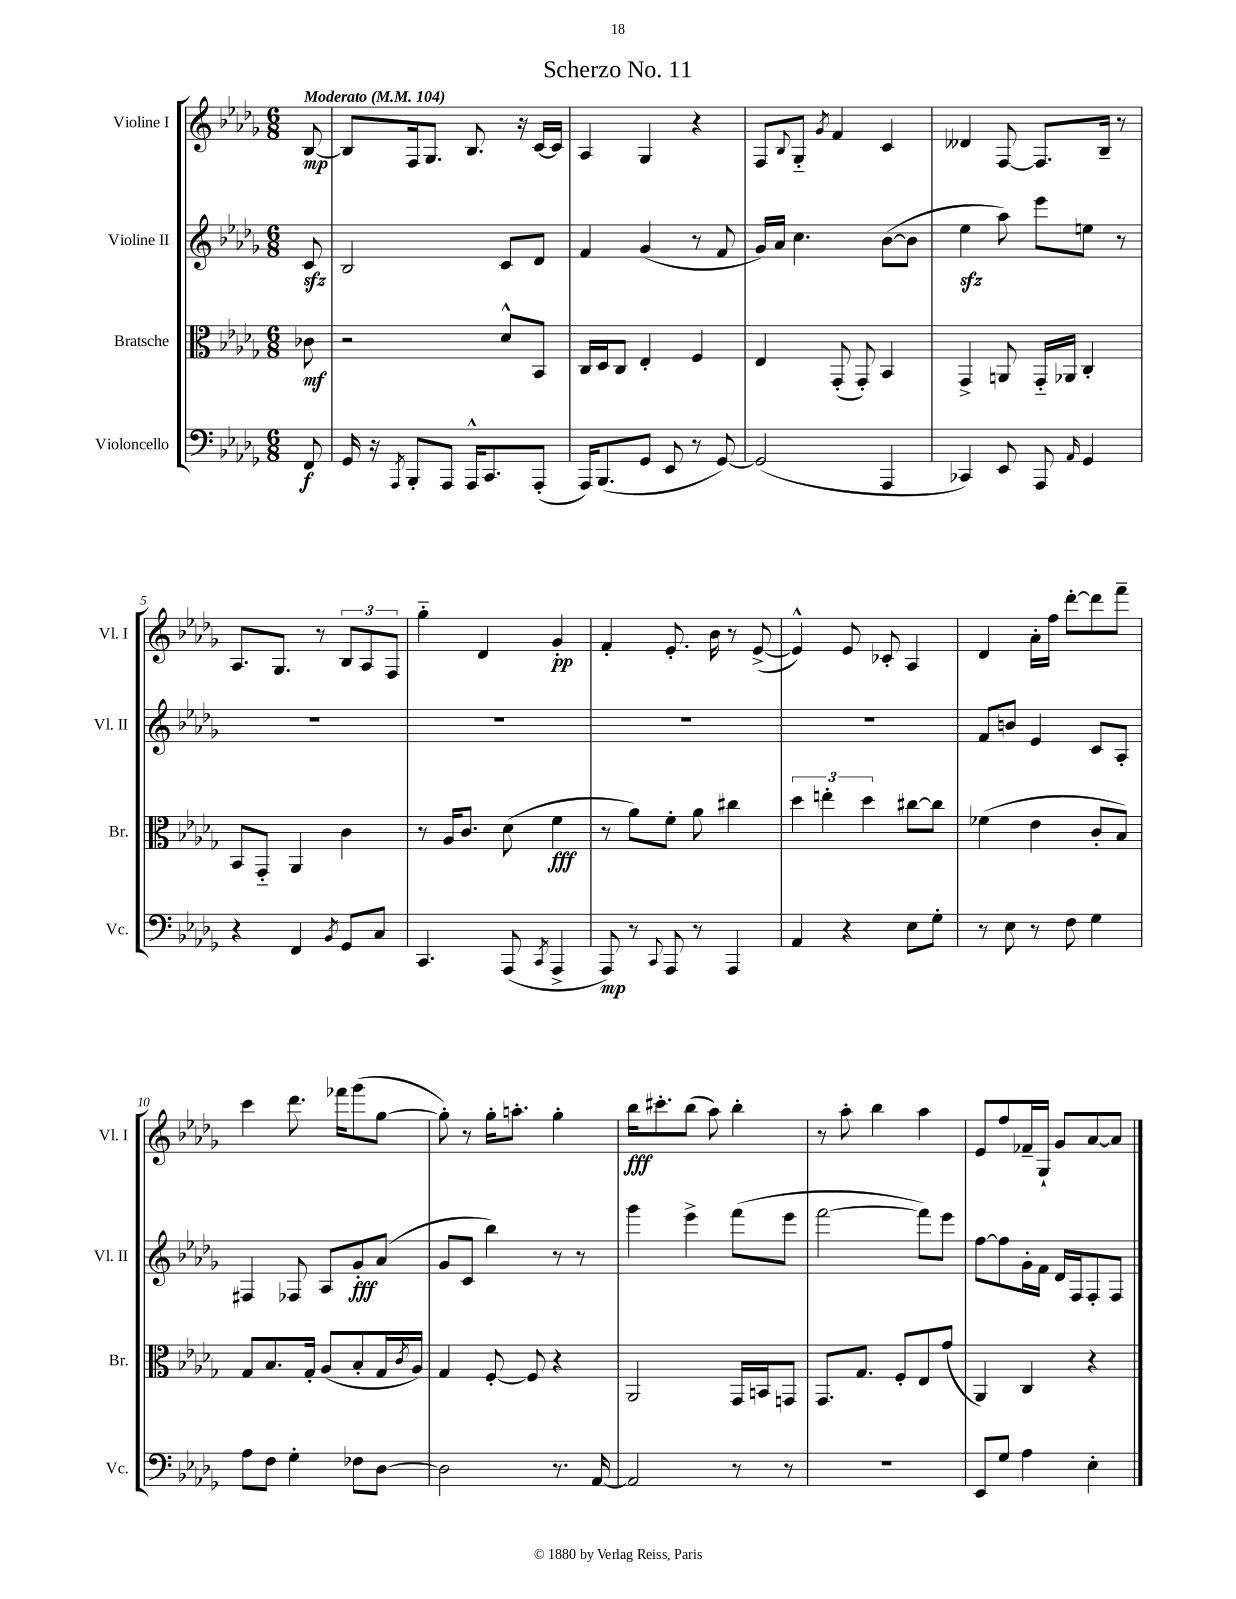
\header { title = "Scherzo No. 11" }
<<
\new StaffGroup <<
\new Staff = "s0" \with { instrumentName = "Violine I" shortInstrumentName = "Vl. I" } {
    \clef treble \key des \major \numericTimeSignature \time 6/8 \partial 8 \tempo "Moderato" 4 = 104
    bes8~\mp |
    bes8 f16 ges8. bes8. r16 c'16~ c'16 |
    aes4 ges4 r4 |
    f8 \appoggiatura { bes8 } ges8-_ \acciaccatura { ges'8 } f'4 c'4 |
    deses'4 f8~ f8. bes16-- r8 |
    aes8. ges8. r8 \tuplet 3/2 { bes8 aes8 f8 } |
    ges''4-_ des'4 ges'4-.\pp |
    f'4-. ees'8.-. bes'16 r8 ees'8~->( |
    ees'4-^) ees'8 ces'8-. aes4 |
    des'4 aes'16-. f''16 des'''8~-. des'''8 f'''8-- |
    c'''4 des'''8. fes'''16 ges'''8( ges''8~ |
    ges''8-.) r8 ges''16-. a''8.-. ges''4-. |
    bes''16\fff cis'''8.-. bes''8( aes''8) bes''4-. |
    r8 aes''8-. bes''4 aes''4 |
    ees'8 f''8 fes'16-- ges16-! ges'8 aes'8~ aes'8 \bar "|." |
}
\new Staff = "s1" \with { instrumentName = "Violine II" shortInstrumentName = "Vl. II" } {
    \clef treble \key des \major \numericTimeSignature \time 6/8 \partial 8
    c'8\sfz |
    bes2 c'8 des'8 |
    f'4 ges'4( r8 f'8 |
    ges'16) aes'16 c''4. bes'8~( bes'8 |
    ees''4\sfz aes''8) ees'''8 e''8 r8 |
    R2. |
    R2. |
    R2. |
    R2. |
    f'8 b'8 ees'4 c'8 aes8-. |
    fis4 fes8 aes8 ges'8-.\fff aes'8( |
    ges'8 c'8 bes''4) r8 r8 |
    ges'''4 ees'''4-> f'''8( ees'''8 |
    f'''2~ f'''8) ees'''8 |
    f''8~ f''8 ges'16-. f'16 des'16 f16 f8-. f8 \bar "|." |
}
\new Staff = "s2" \with { instrumentName = "Bratsche" shortInstrumentName = "Br." } {
    \clef alto \key des \major \numericTimeSignature \time 6/8 \partial 8
    ces'8\mf |
    r2 des'8-^ bes,8 |
    c16 des16 c8 ees4-. f4 |
    ees4 ges,8-.( ges,8-.) bes,4 |
    ges,4-> a,8 ges,16-_ aes,16 c4-. |
    bes,8 ges,8-_ aes,4 c'4 |
    r8 aes16 c'8. des'8( f'4\fff |
    r8 aes'8) f'8-. aes'8 cis''4 |
    \tuplet 3/2 { des''4 e''4-. des''4 } cis''8~ cis''8 |
    fes'4( ees'4 c'8-. bes8) |
    ges8 bes8. ges16-. aes8( bes8-. ges16 \acciaccatura { c'8 } aes16) |
    ges4 f8~-. f8 r4 |
    aes,2 ges,16 b,16 g,8 |
    ges,8. ges8. f8-. ees8 ges'8( |
    aes,4) c4 r4 \bar "|." |
}
\new Staff = "s3" \with { instrumentName = "Violoncello" shortInstrumentName = "Vc." } {
    \clef bass \key des \major \numericTimeSignature \time 6/8 \partial 8
    f,8\f |
    ges,16 r16 \acciaccatura { aes,,8 } bes,,8-. aes,,8 aes,,16-^ c,8. aes,,8-.( |
    aes,,16) bes,,8.( ges,8 ees,8 r8 ges,8~) |
    ges,2( aes,,4 |
    ces,4) ees,8 aes,,8 \grace { aes,16 } ges,4 |
    r4 f,4 \acciaccatura { bes,8 } ges,8 c8 |
    c,4. aes,,8( \acciaccatura { c,8 } aes,,4-> |
    aes,,8\mp) r8 \appoggiatura { c,8 } aes,,8 r8 aes,,4 |
    aes,4 r4 ees8 ges8-. |
    r8 ees8 r8 f8 ges4 |
    aes8 f8 ges4-. fes8 des8~ |
    des2 r8. aes,16~ |
    aes,2 r8 r8 |
    R2. |
    ees,8 ges8 aes4 ees4-. \bar "|." |
}
>>
>>
